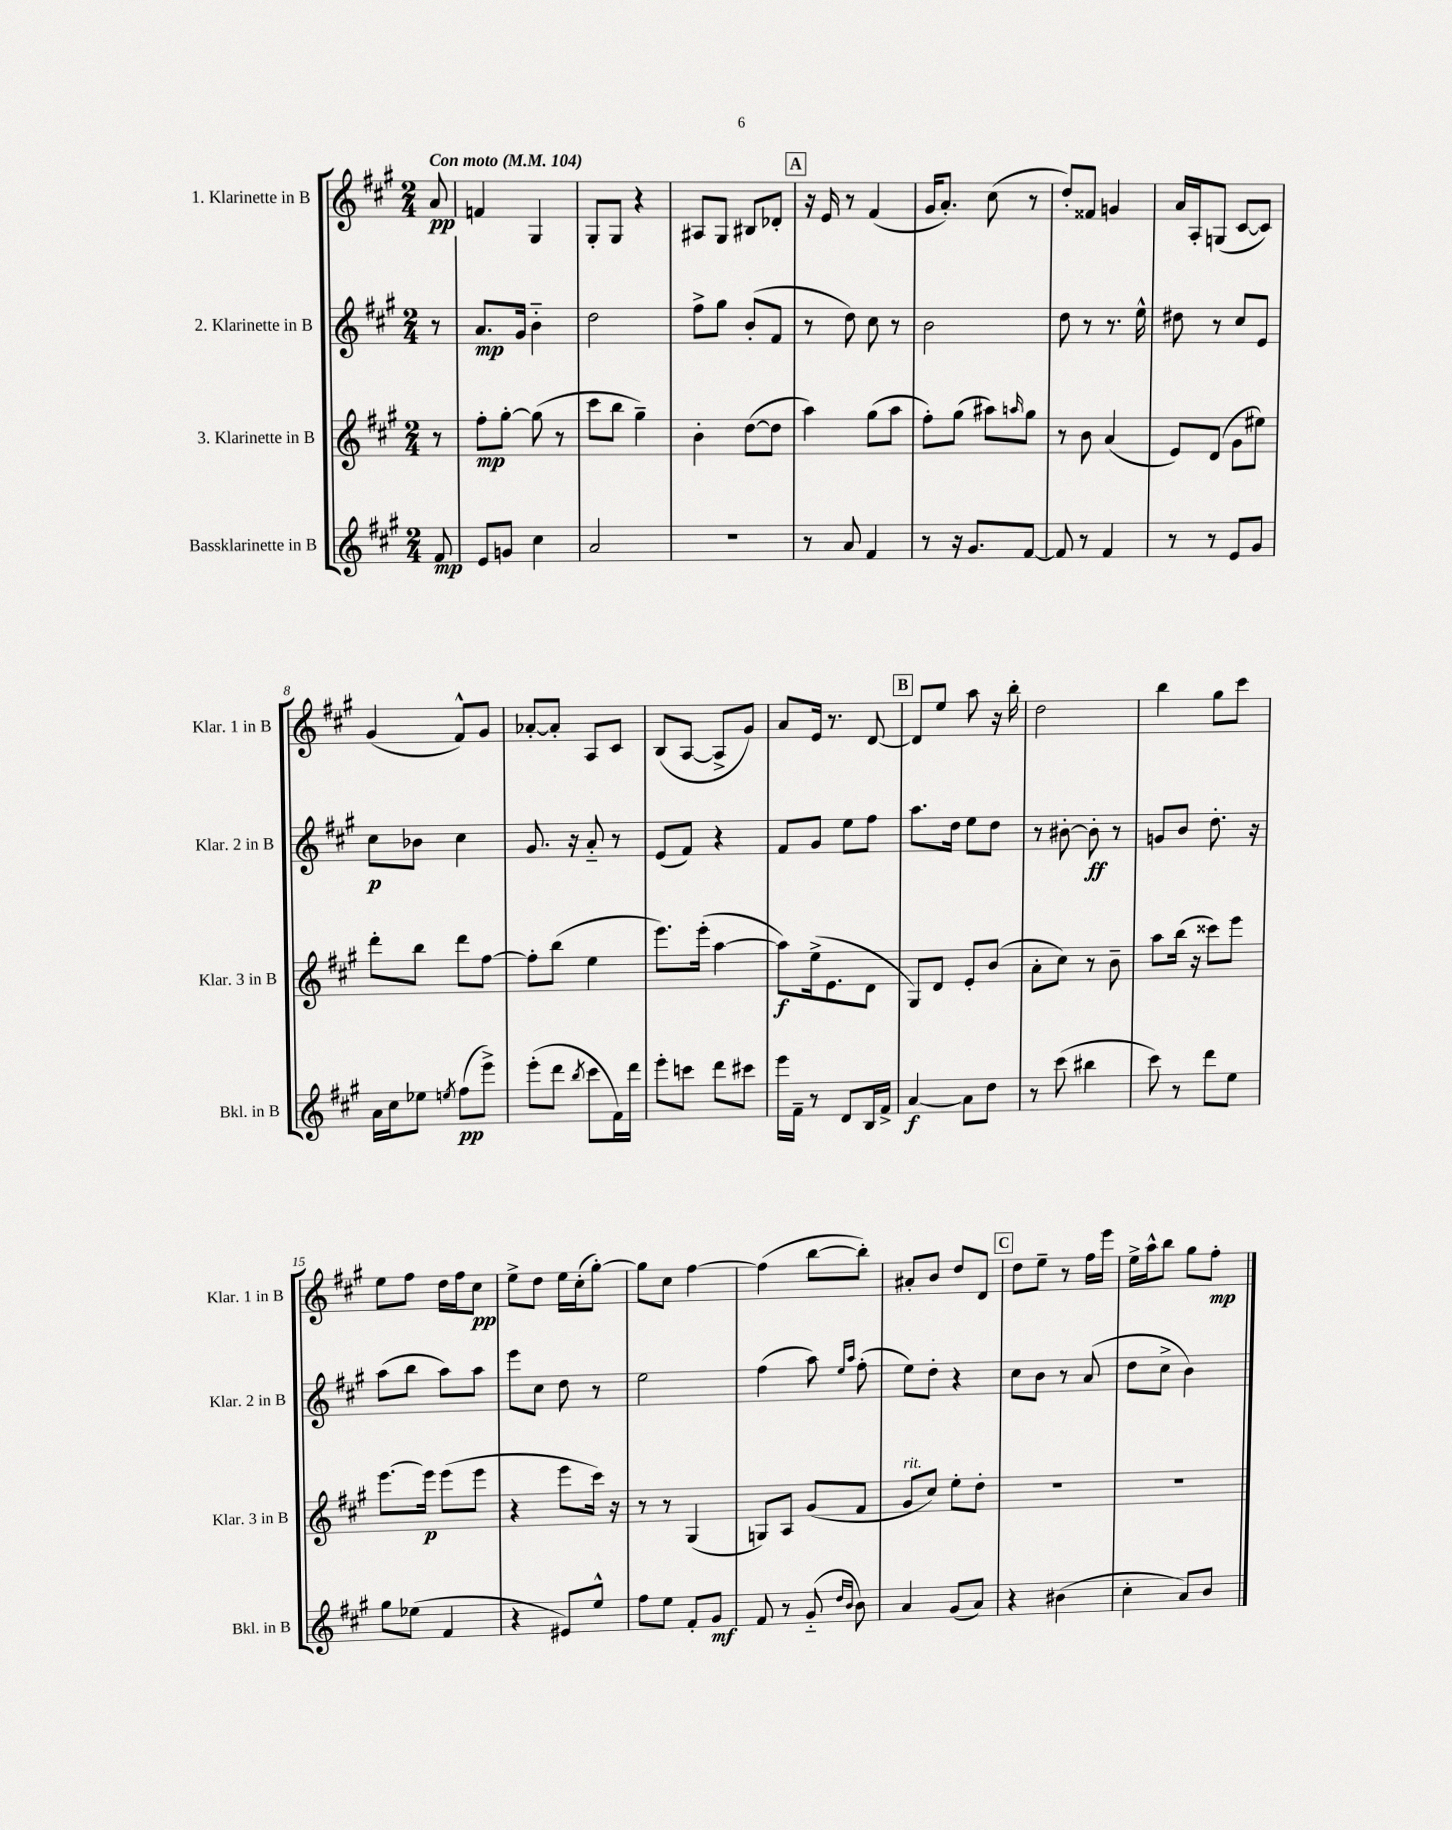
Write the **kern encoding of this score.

**kern	**dynam	**kern	**dynam	**kern	**dynam	**kern	**dynam
*part4	*part4	*part3	*part3	*part2	*part2	*part1	*part1
*staff4	*staff4	*staff3	*staff3	*staff2	*staff2	*staff1	*staff1
*I"Bassklarinette in B	*	*I"3. Klarinette in B	*	*I"2. Klarinette in B	*	*I"1. Klarinette in B	*
*I'Bkl. in B	*	*I'Klar. 3 in B	*	*I'Klar. 2 in B	*	*I'Klar. 1 in B	*
*clefG2	*	*clefG2	*	*clefG2	*	*clefG2	*
*k[f#c#g#]	*	*k[f#c#g#]	*	*k[f#c#g#]	*	*k[f#c#g#]	*
*M2/4	*	*M2/4	*	*M2/4	*	*M2/4	*
*MM104	*	*MM104	*	*MM104	*	*MM104	*
=	=	=	=	=	=	=	=
!	!	!	!	!	!	!LO:TX:a:B:t=Con moto	!
8f#/	mp	8r	.	8r	.	8a/	pp
=1	=1	=1	=1	=1	=1	=1	=1
8e/L	.	8ff#'\L	mp	8.a/L	mp	4fn/	.
8gn/J	.	[8gg#'\J	.	.	.	.	.
.	.	.	.	16g#/Jk	.	.	.
4cc#\	.	(8gg#\]	.	4b\	.	4G#/	.
.	.	8r	.	.	.	.	.
=2	=2	=2	=2	=2	=2	=2	=2
2a/	.	8ccc#\L	.	2dd\	.	8G#'/L	.
.	.	8bb\J	.	.	.	8G#/J	.
.	.	4gg#~\)	.	.	.	4r	.
=3	=3	=3	=3	=3	=3	=3	=3
2r	.	4b'\	.	8ff#^\L	.	8A#X/L	.
.	.	.	.	8gg#\J	.	8G#/J	.
.	.	([8dd\L	.	(8b'/L	.	8B#X/L	.
.	.	8dd\J]	.	8f#/J	.	8d-X'/J	.
!!LO:REH:place=s1:t=A
=4	=4	=4	=4	=4	=4	=4	=4
8r	.	4aa\)	.	8r	.	16r	.
.	.	.	.	.	.	16e/	.
8a/	.	.	.	8dd\)	.	8r	.
4f#/	.	(8gg#\L	.	8cc#\	.	(4f#/	.
.	.	8aa\J	.	8r	.	.	.
=5	=5	=5	=5	=5	=5	=5	=5
8r	.	8ff#'\L)	.	2b\	.	16g#/KL	.
.	.	.	.	.	.	8.a'/J)	.
16r	.	(8gg#\J	.	.	.	.	.
8.g#/L	.	.	.	.	.	.	.
.	.	8aa#X\L)	.	.	.	(8cc#\	.
.	.	16qqaan/	.	.	.	.	.
[8f#/J	.	8gg#\J	.	.	.	8r	.
=6	=6	=6	=6	=6	=6	=6	=6
8f#/]	.	8r	.	8dd\	.	8dd'/L)	.
8r	.	8b\	.	8r	.	8f##X/J	.
4f#/	.	(4a/	.	8.r	.	4gn/	.
.	.	.	.	16ee^^\	.	.	.
=7	=7	=7	=7	=7	=7	=7	=7
8r	.	8e/L)	.	8dd#X\	.	16a/LL	.
.	.	.	.	.	.	16A'/J	.
8r	.	(8d/J	.	8r	.	(8Gn/J	.
8e/L	.	8g#\L	.	8cc#/L	.	[8c#/L	.
8g#/J	.	8ee#X\J)	.	8e/J	.	8c#/J])	.
!!LO:LB:g=z
=8	=8	=8	=8	=8	=8	=8	=8
16a\LL	.	8ddd'\L	.	8cc#\L	p	(4g#/	.
16cc#\J	.	.	.	.	.	.	.
8ee-X\J	.	8bb\J	.	8b-X\J	.	.	.
8qeen/	.	.	.	.	.	.	.
(8ff#\L	pp	8ddd\L	.	4cc#\	.	8f#^^/L)	.
8eee^\J)	.	[8ff#\J	.	.	.	8g#/J	.
=9	=9	=9	=9	=9	=9	=9	=9
(8eee'\L	.	8ff#'\L]	.	8.g#/	.	[8a-X'/L	.
8ddd\J	.	(8bb\J	.	.	.	8a-'/J]	.
.	.	.	.	16r	.	.	.
8qbb/	.	.	.	.	.	.	.
8ccc#\L	.	4ee\	.	8a/	.	8A/L	.
16f#\L)	.	.	.	8r	.	8c#/J	.
16ddd\JJ	.	.	.	.	.	.	.
=10	=10	=10	=10	=10	=10	=10	=10
8eee'\L	.	8.eee\L)	.	(8e/L	.	(8B/L	.
8cccn\J	.	.	.	8f#/J)	.	[8A/J	.
.	.	(16eee'\Jk	.	.	.	.	.
8ddd\L	.	[4aa\	.	4r	.	8A^/L]	.
8ccc#X\J	.	.	.	.	.	8g#/J)	.
=11	=11	=11	=11	=11	=11	=11	=11
16eee\LL	.	8aa\L])	f	8f#/L	.	8a/L	.
16f#~\JJ	.	.	.	.	.	.	.
8r	.	(16ee^\k	.	8g#/J	.	16e/Jk	.
.	.	8.e\	.	.	.	8.r	.
8d/L	.	.	.	8ee\L	.	.	.
16B/L	.	8d\J	.	8ff#\J	.	[8d/	.
16f#^/JJ	.	.	.	.	.	.	.
!!LO:REH:place=s1:t=B
=12	=12	=12	=12	=12	=12	=12	=12
[4a/	f	8G#/L)	.	8.aa\L	.	8d/L]	.
.	.	8d/J	.	.	.	8ee/J	.
.	.	.	.	16dd\Jk	.	.	.
8a\L]	.	8e'/L	.	8ee\L	.	8aa\	.
8dd\J	.	(8b/J	.	8dd\J	.	16r	.
.	.	.	.	.	.	16bb'\	.
=13	=13	=13	=13	=13	=13	=13	=13
8r	.	8a'\L	.	8r	.	2dd\	.
(8ccc#\	.	8cc#\J)	.	[8b#X'\	.	.	.
4bb#X\	.	8r	.	8b#'\]	ff	.	.
.	.	8b~\	.	8r	.	.	.
=14	=14	=14	=14	=14	=14	=14	=14
8ccc#\)	.	8aa\L	.	8gn/L	.	4bb\	.
8r	.	(16bb\Jk	.	8b/J	.	.	.
.	.	16r	.	.	.	.	.
8ddd\L	.	8ccc##X\L)	.	8.dd'\	.	8gg#\L	.
8ee\J	.	8eee\J	.	.	.	8ccc#\J	.
.	.	.	.	16r	.	.	.
!!LO:LB:g=z
=15	=15	=15	=15	=15	=15	=15	=15
8gg#\L	.	[8.eee\L	.	(8aa\L	.	8ee\L	.
(8ee-X\J	.	.	.	8bb\J	.	8ff#\J	.
.	.	16eee\Jk]	p	.	.	.	.
4f#/	.	(8eee\L	.	8aa\L)	.	16dd\LL	.
.	.	.	.	.	.	16ff#\J	.
.	.	8eee\J	.	8aa\J	.	8cc#\J	pp
=16	=16	=16	=16	=16	=16	=16	=16
4r	.	4r	.	8eee\L	.	8ee^\L	.
.	.	.	.	8cc#\J	.	8dd\J	.
8e#X/L)	.	8eee\L	.	8dd\	.	16ee\LL	.
.	.	.	.	.	.	(16cc#'\J	.
8ee^^/J	.	16ccc#\Jk)	.	8r	.	[8gg#'\J)	.
.	.	16r	.	.	.	.	.
=17	=17	=17	=17	=17	=17	=17	=17
8ff#\L	.	8r	.	2ee\	.	8gg#\L]	.
8ee\J	.	8r	.	.	.	8cc#\J	.
8f#'/L	.	(4G#/	.	.	.	[4ff#\	.
8g#/J	mf	.	.	.	.	.	.
=18	=18	=18	=18	=18	=18	=18	=18
8f#/	.	8Gn/L)	.	(4ff#\	.	(4ff#\]	.
8r	.	8A/J	.	.	.	.	.
(8g#/	.	(8g#/L	.	8aa\)	.	[8bb\L	.
16qqdd/LL	.	.	.	16qqee/LL	.	.	.
16qqb/JJ	.	.	.	16qqaa/JJ	.	.	.
8b\)	.	8f#/J	.	(8ff#'\	.	8bb'\J])	.
=19	=19	=19	=19	=19	=19	=19	=19
!	!	!LO:TX:a:i:t=rit.	!	!	!	!	!
4a/	.	8g#/L	.	8ee\L)	.	8a#X'/L	.
.	.	8cc#/J)	.	8dd'\J	.	8b/J	.
(8g#/L	.	8ee'\L	.	4r	.	8dd/L	.
8a/J)	.	8dd'\J	.	.	.	8d/J	.
!!LO:REH:place=s1:t=C
=20	=20	=20	=20	=20	=20	=20	=20
4r	.	2r	.	8cc#\L	.	8dd\L	.
.	.	.	.	8b\J	.	8ee~\J	.
(4b#X\	.	.	.	8r	.	8r	.
.	.	.	.	(8a/	.	16ff#\LL	.
.	.	.	.	.	.	16eee\JJ	.
=21	=21	=21	=21	=21	=21	=21	=21
4cc#'\	.	2r	.	8dd\L	.	16ee^\LL	.
.	.	.	.	.	.	16aa^^\J	.
.	.	.	.	8cc#^\J	.	8bb\J	.
8a/L)	.	.	.	4b\)	.	8gg#\L	.
8b/J	.	.	.	.	.	8ff#'\J	mp
==	==	==	==	==	==	==	==
*-	*-	*-	*-	*-	*-	*-	*-
